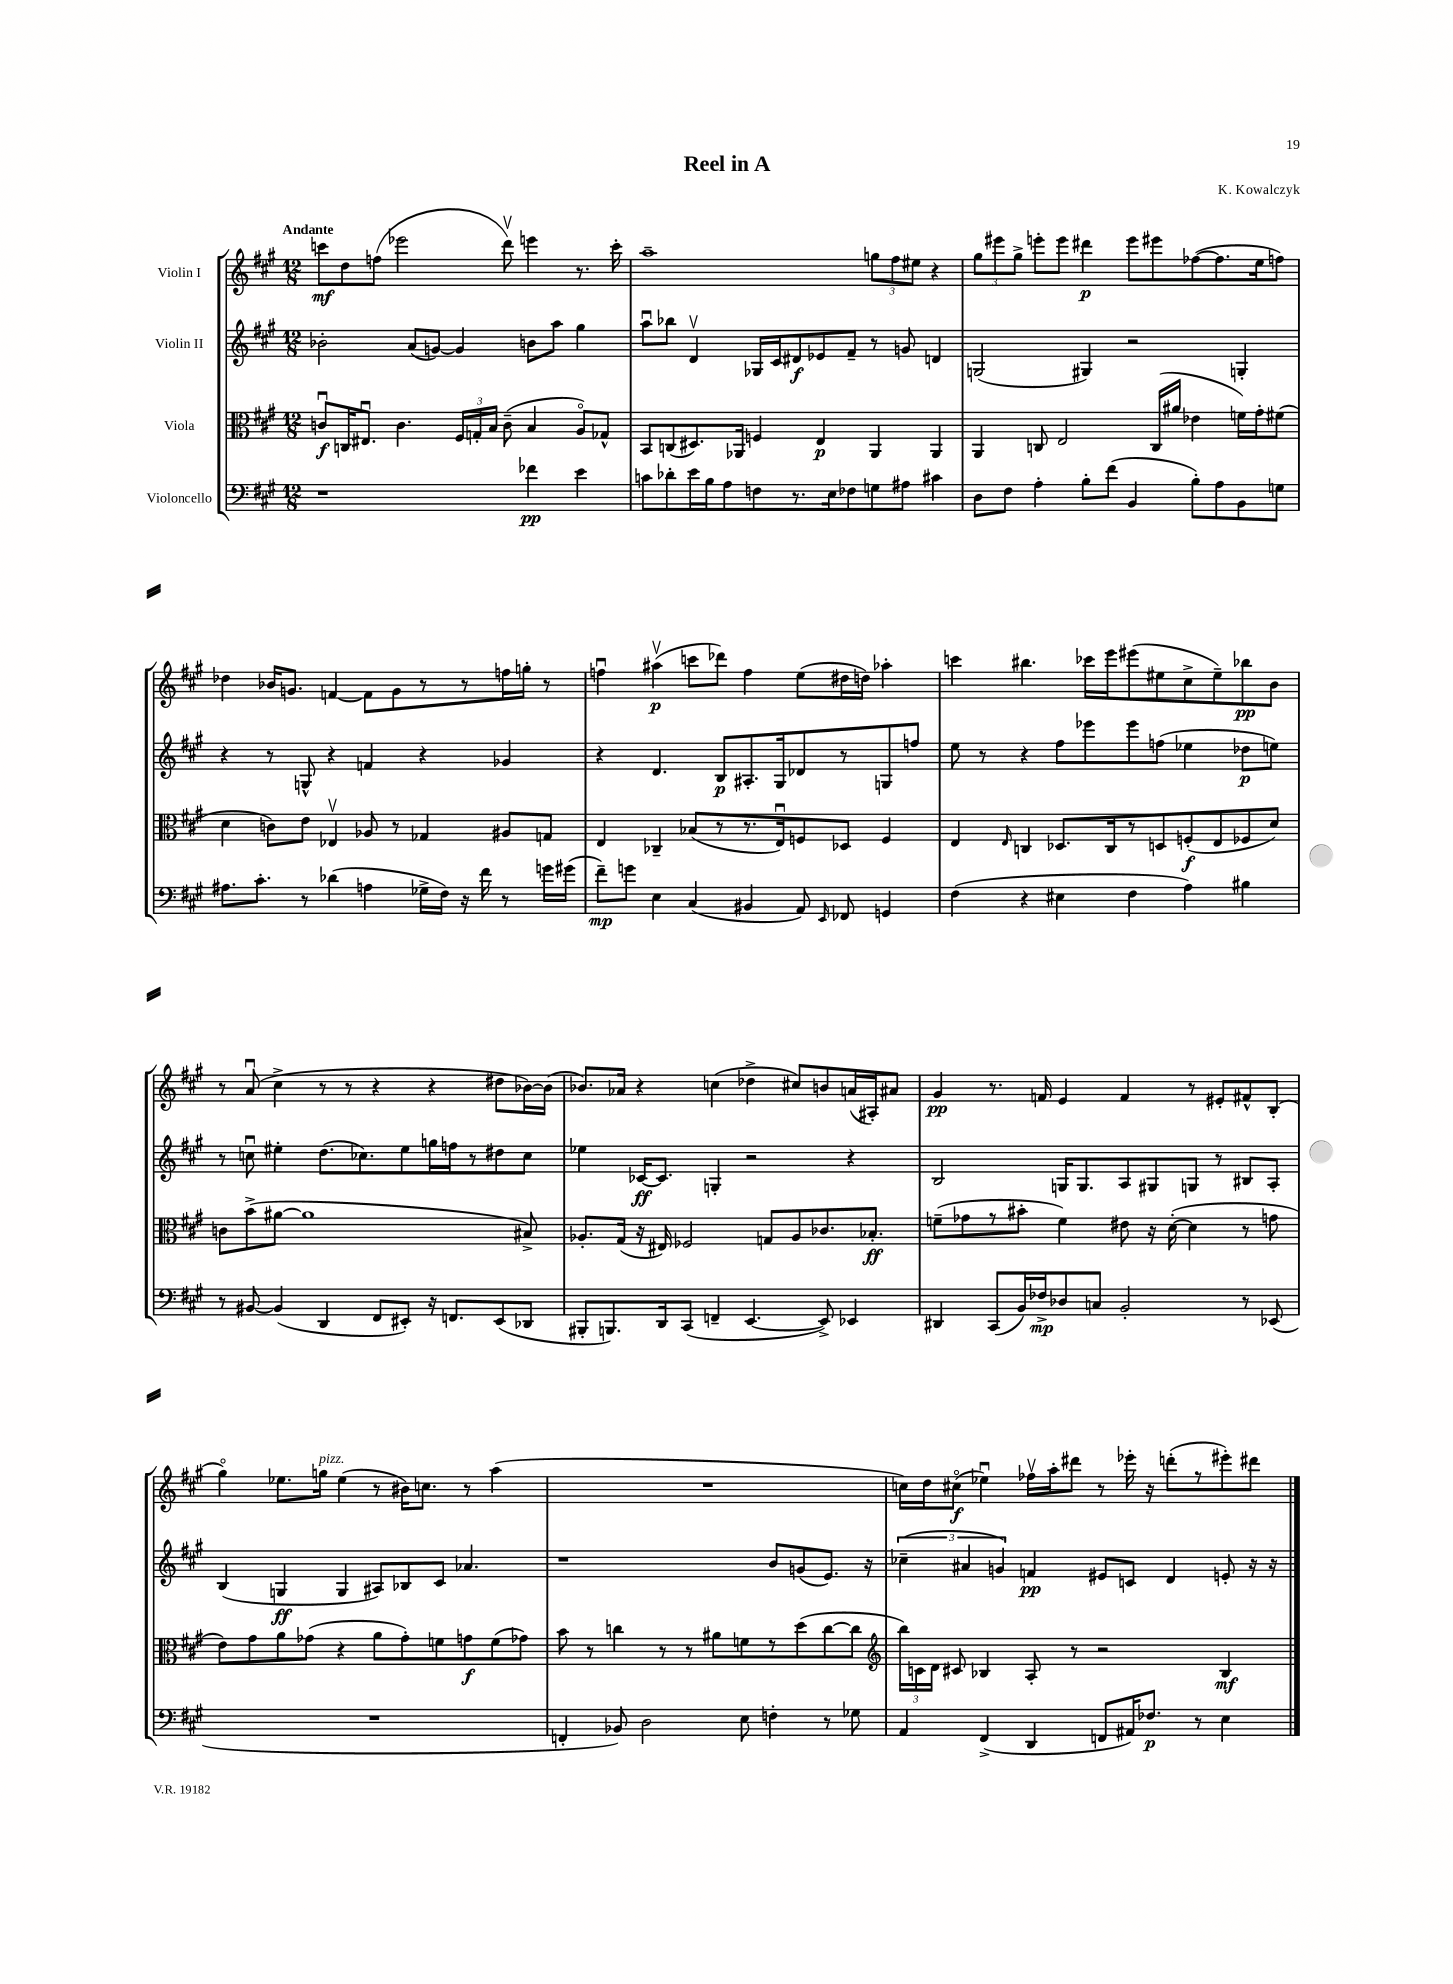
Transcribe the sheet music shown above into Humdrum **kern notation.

**kern	**dynam	**kern	**dynam	**kern	**dynam	**kern	**dynam
*part4	*part4	*part3	*part3	*part2	*part2	*part1	*part1
*staff4	*staff4	*staff3	*staff3	*staff2	*staff2	*staff1	*staff1
*I"Violoncello	*	*I"Viola	*	*I"Violin II	*	*I"Violin I	*
*clefF4	*	*clefC3	*	*clefG2	*	*clefG2	*
*k[f#c#g#]	*	*k[f#c#g#]	*	*k[f#c#g#]	*	*k[f#c#g#]	*
*M12/8	*	*M12/8	*	*M12/8	*	*M12/8	*
=1	=1	=1	=1	=1	=1	=1	=1
!	!	!	!	!	!	!LO:TX:a:B:t=Andante	!
1r	.	8cnu/L	f	2b-X'\	.	8cccn\L	mf
.	.	16Cn/K	.	.	.	8dd\	.
.	.	8.E#Xu/J	.	.	.	.	.
.	.	.	.	.	.	(8ffn\J	.
.	.	4.c\	.	.	.	2eee-X\	.
.	.	.	.	(8a/L	.	.	.
.	.	.	.	[8gn/J)	.	.	.
.	.	24F#/LL	.	4g/]	.	.	.
.	.	24Gn'/	.	.	.	.	.
.	.	24B/JJ	.	.	.	.	.
.	.	(8c~\	.	.	.	8dddv\)	.
4f-X\	pp	4B/	.	8bn\L	.	4eeen\	.
.	.	.	.	8aa\J	.	.	.
4e\	.	8A/L)	.	4gg#\	.	8.r	.
.	.	8G-X^^/J	.	.	.	.	.
.	.	.	.	.	.	16ccc'\	.
=2	=2	=2	=2	=2	=2	=2	=2
8cn\L	.	8BB/L	.	8aau\L	.	1aa~	.
8d-X'\	.	(8Cn/	.	8bb-X\J	.	.	.
16e\L	.	8.D#X/)	.	4dv/	.	.	.
16B\J	.	.	.	.	.	.	.
8A\	.	.	.	.	.	.	.
.	.	16AA-X/Jk	.	.	.	.	.
8Fn\	.	4Fn/	.	16G-X/LL	.	.	.
.	.	.	.	16c#/J	.	.	.
8.r	.	.	.	8d#X/	f	.	.
.	.	4E/	p	8e-X/	.	.	.
16E\k	.	.	.	.	.	.	.
8F-X\	.	.	.	8f#~/J	.	.	.
8Gn\	.	4AA-/	.	8r	.	12ggn\L	.
.	.	.	.	.	.	12ff#\	.
8A#X\J	.	.	.	8gn/	.	.	.
.	.	.	.	.	.	12ee#X\J	.
4c#X\	.	4AA-/	.	4dn/	.	4r	.
=3	=3	=3	=3	=3	=3	=3	=3
8D\L	.	4AA/	.	(2Gn/	.	12gg#\L	.
.	.	.	.	.	.	12eee#X\	.
8F#\J	.	.	.	.	.	.	.
.	.	.	.	.	.	12gg#^\J	.
4A'\	.	8Cn/	.	.	.	8eeen'\L	.
.	.	2E/	.	.	.	8eee\J	.
8B'\L	.	.	.	4G#X/)	.	4ddd#X\	p
(8f#\J	.	.	.	.	.	.	.
4BB/	.	.	.	2r	.	8eee\L	.
.	.	(16C/LL	.	.	.	8eee#X\	.
.	.	16a#X/JJ	.	.	.	.	.
8B'\L)	.	4e-X\	.	.	.	([8ff-X\	.
8A\	.	.	.	.	.	8.ff-\]	.
8BB\	.	16fn\LL)	.	4Gn'/	.	.	.
.	.	16g#'\J	.	.	.	16ee\k	.
8Gn\J	.	(8f#X\J	.	.	.	8ffn\J)	.
!!LO:LB:g=z
=4	=4	=4	=4	=4	=4	=4	=4
8.A#X\L	.	4d\	.	4r	.	4dd-X\	.
8.c#'\J	.	.	.	.	.	.	.
.	.	8cn\L)	.	8r	.	16b-X/KL	.
.	.	.	.	.	.	8.gn/J	.
8r	.	8e\J	.	8Gn^^/	.	.	.
(4d-X\	.	4E-Xv/	.	4r	.	[4fn/	.
4An\	.	8A-X/	.	4fn/	.	8f\L]	.
.	.	8r	.	.	.	8g\	.
16G-X^\LL	.	4G-X/	.	4r	.	8r	.
16F#\JJ)	.	.	.	.	.	.	.
16r	.	.	.	.	.	8r	.
16f#\	.	.	.	.	.	.	.
8r	.	8A#X/L	.	4g-X/	.	16ffn\L	.
.	.	.	.	.	.	16ggn'\JJ	.
16gn\LL	.	8Gn/J	.	.	.	8r	.
(16g#X\JJ	.	.	.	.	.	.	.
=5	=5	=5	=5	=5	=5	=5	=5
8f#~\L)	mp	4E/	.	4r	.	4ffnu\	.
8gn\J	.	.	.	.	.	.	.
4E\	.	4C-X~/	.	4.d/	.	(4aa#Xv\	p
(4C#/	.	(8B-X/L	.	.	.	8cccn\L	.
.	.	8r	.	8B/L	p	8ddd-X\J)	.
4BB#X/	.	8.r	.	8.A#X'/	.	4ff\	.
.	.	16Eu/k)	.	16G#/k	.	.	.
8AA/)	.	8Fn/	.	8d-X/	.	(8ee\L	.
16qqEE/	.	.	.	.	.	.	.
8FF-X/	.	8D-X/J	.	8r	.	16dd#X\L	.
.	.	.	.	.	.	16ddn\JJ)	.
4GGn/	.	4F/	.	8Gn/	.	4aa-X'\	.
.	.	.	.	8ffn/J	.	.	.
=6	=6	=6	=6	=6	=6	=6	=6
(4F#\	.	4E/	.	8ee\	.	4cccn\	.
.	.	.	.	8r	.	.	.
.	.	16qqE/	.	.	.	.	.
4r	.	4Cn/	.	4r	.	4.bb#X\	.
4E#X\	.	8.D-X/L	.	8ff#\L	.	.	.
.	.	.	.	8eee-X\	.	16ccc-X\LL	.
.	.	16C/k	.	.	.	16eee\J	.
4F#\	.	8r	.	8eee-\	.	(8eee#X\	.
.	.	8Dn/	.	(8ffn\J	.	8ee#X\	.
4A\)	.	(8Fn'/	f	4ee-X\	.	8cc#^\	.
.	.	8E/	.	.	.	8ee#~\)	.
4B#X\	.	8F-X/	.	8dd-X\L	p	8bb-X\	pp
.	.	8d/J)	.	8een\J)	.	8b\J	.
!!LO:LB:g=z
=7	=7	=7	=7	=7	=7	=7	=7
8r	.	8cn\L	.	8r	.	8r	.
[8BB#X/	.	(8b^\	.	8ccnu\	.	(8au/	.
(4BB#/]	.	[8a#X\J	.	4ee#X'\	.	4cc#^\	.
.	.	1a#]	.	.	.	.	.
4DD/	.	.	.	(8.dd\L	.	8r	.
.	.	.	.	.	.	8r	.
.	.	.	.	8.cc-X\)	.	.	.
8FF#/L	.	.	.	.	.	4r	.
8EE#X'/J)	.	.	.	8ee#\	.	.	.
16r	.	.	.	16ggn\L	.	4r	.
8.FFn/L	.	.	.	16ffn\J	.	.	.
.	.	.	.	8r	.	.	.
(8EE#/	.	.	.	8dd#X\	.	8dd#X\L	.
8DD-X/J	.	8B#X^/)	.	8cc-\J	.	[16b-X\L)	.
.	.	.	.	.	.	(16b-\JJ]	.
=8	=8	=8	=8	=8	=8	=8	=8
8BBB#X'/L	.	8.A-X'/L	.	4ee-X\	.	8.b-X/L)	.
8.BBBn/)	.	.	.	.	.	.	.
.	.	(16G#/Jk	.	.	.	16a-X/Jk	.
.	.	16r	.	[16c-X/KL	ff	4r	.
16DD/k	.	16E#X/)	.	8.c-/J]	.	.	.
(8CC#/J	.	2F-X/	.	.	.	.	.
4FFn~/	.	.	.	4Gn'/	.	(4ccn\	.
[4.EE/	.	.	.	2r	.	4dd-X^\	.
.	.	8Gn/L	.	.	.	.	.
.	.	8A-/	.	.	.	8cc#X/L)	.
8EE^/])	.	8.c-X/	.	.	.	8bn/	.
4EE-X/	.	.	.	4r	.	(16an/L	.
.	.	8.B-X'/J	ff	.	.	16A#X'/J)	.
.	.	.	.	.	.	8a#X/J	.
=9	=9	=9	=9	=9	=9	=9	=9
4DD#X/	.	(8fn~\L	.	2B/	.	4g#/	pp
.	.	8g-X\	.	.	.	.	.
(8CC#/L	.	8r	.	.	.	8.r	.
16BB/L)	.	8b#X'\J	.	.	.	.	.
16F-X^/J	mp	.	.	.	.	16fn/	.
8D-X/	.	4f\)	.	16Gn/KL	.	4e/	.
.	.	.	.	8.G/	.	.	.
8Cn/J	.	.	.	.	.	.	.
2BB'/	.	8e#X\	.	8A/	.	4f/	.
.	.	16r	.	8G#X/	.	.	.
.	.	([16d'\	.	.	.	.	.
.	.	4d\]	.	8Gn/J	.	8r	.
.	.	.	.	8r	.	8e#X'/L	.
8r	.	8r	.	8B#X/L	.	8f#X^^/	.
(8EE-X/	.	8gn\	.	8A'/J	.	(8B'/J	.
!!LO:LB:g=z
=10	=10	=10	=10	=10	=10	=10	=10
1.r	.	8e\L)	.	(4B/	.	4gg#\)	.
.	.	8g#\	.	.	.	.	.
.	.	8a\	.	4Gn/	ff	8.ee-X\L	.
.	.	(8g-X\J	.	.	.	.	.
!	!	!	!	!	!	!LO:TX:a:i:t=pizz.	!
.	.	.	.	.	.	16ggn\Jk	.
.	.	4r	.	4G/	.	(4ee-\	.
.	.	8a\L	.	8A#X/L)	.	8r	.
.	.	8g-'\)	.	8B-X/	.	16b#X\KL)	.
.	.	.	.	.	.	8.ccn\J	.
.	.	8fn\	.	8c#/J	.	.	.
.	.	8gn\	f	4.a-X/	.	8r	.
.	.	(8f\	.	.	.	(4aa\	.
.	.	8g-X\J)	.	.	.	.	.
=11	=11	=11	=11	=11	=11	=11	=11
4FFn'/	.	8b\	.	1r	.	1.r	.
.	.	8r	.	.	.	.	.
8BB-X/)	.	4ccn\	.	.	.	.	.
2D\	.	.	.	.	.	.	.
.	.	8r	.	.	.	.	.
.	.	8r	.	.	.	.	.
.	.	8a#X\L	.	.	.	.	.
8E\	.	8fn\	.	.	.	.	.
4Fn'\	.	8r	.	8b/L	.	.	.
.	.	(8dd\	.	(8gn/	.	.	.
8r	.	[8cc\	.	8.e/J)	.	.	.
8G-X\	.	8cc\J]	.	.	.	.	.
.	.	.	.	16r	.	.	.
=12	=12	=12	=12	=12	=12	=12	=12
*	*	*clefG2	*	*	*	*	*
4AA/	.	24bb\LL)	.	(6cc-X~\	.	16ccn\LL)	.
.	.	24cn\	.	.	.	.	.
.	.	.	.	.	.	16dd\J	.
.	.	24d\JJ	.	.	.	.	.
.	.	8c#X/	.	.	.	(8cc#X\J	f
.	.	.	.	6a#X/	.	.	.
(4FF#^/	.	4B-X/	.	.	.	4ee-Xu\)	.
.	.	.	.	6gn/)	.	.	.
4DD/	.	8A'/	.	4fn/	pp	16ff-Xv\LL	.
.	.	.	.	.	.	16aa'\J	.
.	.	8r	.	.	.	8ddd#X\J	.
8FFn/L	.	2r	.	8e#X/L	.	8r	.
16AA#X/K)	.	.	.	8cn/J	.	16eee-X'\	.
8.F-X/J	p	.	.	.	.	16r	.
.	.	.	.	4d/	.	(8dddn'\L	.
8r	.	.	.	.	.	8r	.
4E\	.	4B-/	mf	8en'/	.	8eee#X'\)	.
.	.	.	.	16r	.	8ddd#X\J	.
.	.	.	.	16r	.	.	.
==	==	==	==	==	==	==	==
*-	*-	*-	*-	*-	*-	*-	*-
